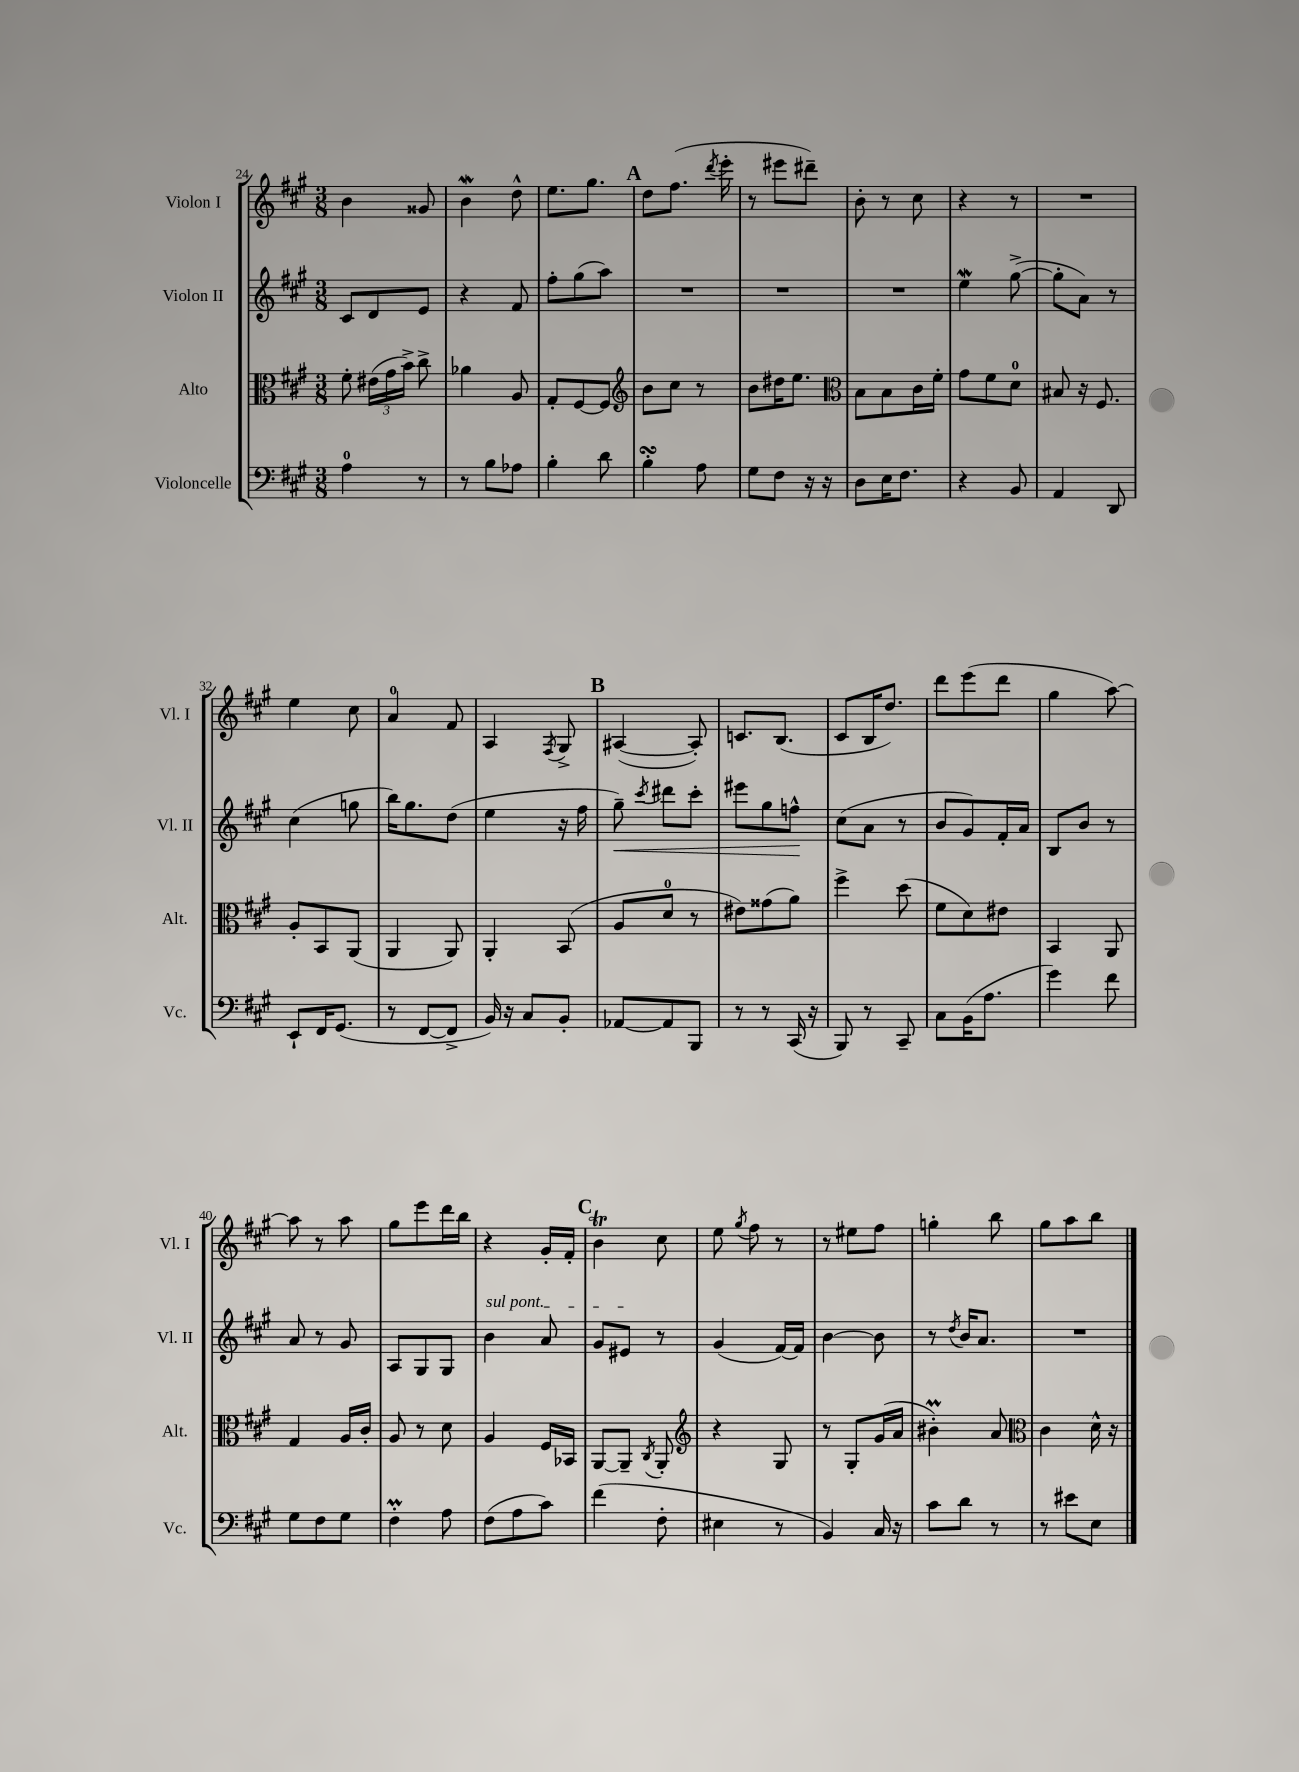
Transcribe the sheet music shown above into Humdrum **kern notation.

**kern	**kern	**kern	**dynam	**kern
*part4	*part3	*part2	*part2	*part1
*staff4	*staff3	*staff2	*staff2	*staff1
*I"Violoncelle	*I"Alto	*I"Violon II	*	*I"Violon I
*I'Vc.	*I'Alt.	*I'Vl. II	*	*I'Vl. I
*clefF4	*clefC3	*clefG2	*	*clefG2
*k[f#c#g#]	*k[f#c#g#]	*k[f#c#g#]	*	*k[f#c#g#]
*M3/8	*M3/8	*M3/8	*	*M3/8
=24	=24	=24	=24	=24
4A\	8f#'\	8c#/L	.	4b\
.	(24e#X\LL	8d/	.	.
.	24g#\	.	.	.
.	24b^\JJ)	.	.	.
8r	8cc#^\	8e/J	.	8g##X/
=25	=25	=25	=25	=25
8r	4a-X\	4r	.	4bW\
8B\L	.	.	.	.
8A-X\J	8A/	8f#/	.	8dd^^\
=26	=26	=26	=26	=26
4B'\	8G#'/L	8ff#'\L	.	8.ee\L
.	[8F#/	(8gg#\	.	.
.	.	.	.	8.gg#\J
8d\	8F#/J]	8aa\J)	.	.
!!LO:REH:place=s1:t=A
=27	=27	=27	=27	=27
*	*clefG2	*	*	*
4BsSSS'\	8b\L	4.r	.	8dd\L
.	8cc#\J	.	.	(8.ff#\J
8A\	8r	.	.	.
.	.	.	.	8qddd/
.	.	.	.	16eee'\
=28	=28	=28	=28	=28
8G#\L	8b\L	4.r	.	8r
8F#\J	16dd#X\K	.	.	8eee#X\L
.	8.ee\J	.	.	.
16r	.	.	.	8ddd#X~\J)
16r	.	.	.	.
=29	=29	=29	=29	=29
*	*clefC3	*	*	*
8D\L	8B\L	4.r	.	8b'\
16E\K	8B\	.	.	8r
8.F#\J	.	.	.	.
.	16c#\L	.	.	8cc#\
.	16f#'\JJ	.	.	.
=30	=30	=30	=30	=30
4r	8g#\L	4eeW\	.	4r
.	8f#\	.	.	.
8BB/	8d\J	([8gg#^\	.	8r
=31	=31	=31	=31	=31
4AA/	8B#X/	8gg#'\L]	.	4.r
.	16r	8a\J)	.	.
.	8.F#/	.	.	.
8DD/	.	8r	.	.
!!LO:LB:g=z
=32	=32	=32	=32	=32
8EE`/L	8A'/L	(4cc#\	.	4ee\
16FF#/K	8BB/	.	.	.
(8.GG#/J	.	.	.	.
.	(8AA/J	8ggn\	.	8cc#\
=33	=33	=33	=33	=33
8r	4AA/	16bb\KL)	.	4a/
.	.	8.gg#\	.	.
[8FF#/L	.	.	.	.
8FF#^/J]	8AA/)	(8dd\J	.	8f#/
=34	=34	=34	=34	=34
16BB/)	4AA'/	4ee\	.	4A/
16r	.	.	.	.
8C#/L	.	.	.	.
.	.	.	.	8qF#/
8BB'/J	(8BB/	16r	.	8G#^/
.	.	16ff#\	.	.
!!LO:REH:place=s1:t=B
=35	=35	=35	=35	=35
!	!	!	!LO:HP:b	!
[8AA-X/L	8A/L	8gg#~\)	<	([4A#X/
.	.	8qccc#/	.	.
8AA-/]	8d/J	8ddd#X\L	.	.
8BBB/J	8r	8ccc#'\J	.	8A#'/])
=36	=36	=36	=36	=36
8r	8e#X\L)	8eee#X\L	.	8.cn/L
8r	(8g##X\	8gg#\	.	.
.	.	.	.	(8.B/J
(16CC#/	8a\J)	8ffn^^\J	.	.
16r	.	.	.	.
.	.	.	[	.
=37	=37	=37	=37	=37
8BBB/)	4ff#^\	(8cc#\L	.	8c#/L
8r	.	8a\J	.	16B/K
.	.	.	.	8.dd/J)
8CC#~/	(8dd\	8r	.	.
=38	=38	=38	=38	=38
8C#\L	8f#\L	8b/L	.	8ddd\L
(16BB\K	8d\)	8g#/)	.	(8eee\
8.A\J	.	.	.	.
.	8e#X\J	16f#'/L	.	8ddd\J
.	.	16a/JJ	.	.
=39	=39	=39	=39	=39
4g#\)	4BB/	8B/L	.	4gg#\
.	.	8b/J	.	.
8f#\	8AA/	8r	.	[8aa\)
!!LO:LB:g=z
=40	=40	=40	=40	=40
8G#\L	4G#/	8a/	.	8aa\]
8F#\	.	8r	.	8r
8G#\J	16A/LL	8g#/	.	8aa\
.	16c#'/JJ	.	.	.
=41	=41	=41	=41	=41
4F#M'\	8A/	8A/L	.	8gg#\L
.	8r	8G#/	.	8eee\
8A\	8d\	8G#/J	.	16ddd\L
.	.	.	.	16bb\JJ
=42	=42	=42	=42	=42
!	!	!LO:TX:a:i:t=sul pont.	!	!
(8F#\L	4A/	4b\	.	4r
8A\	.	.	.	.
8c#\J)	16F#/LL	8a/	.	16g#'/LL
.	16BB-X/JJ	.	.	16f#'/JJ
!!LO:REH:place=s1:t=C
=43	=43	=43	=43	=43
(4f#\	[8AA/L	8g#/L	.	4bT\
.	8AA~/J]	8e#X/J	.	.
.	8qC#/	.	.	.
8F#'\	8AA'/	8r	.	8cc#\
=44	=44	=44	=44	=44
*	*clefG2	*	*	*
4E#X\	4r	(4g#/	.	8ee\
.	.	.	.	8qgg#/
.	.	.	.	8ff#\
8r	8G#/	[16f#/LL)	.	8r
.	.	16f#/JJ]	.	.
=45	=45	=45	=45	=45
4BB/)	8r	[4b\	.	8r
.	8G#'/L	.	.	8ee#X\L
16C#/	(16g#/L	8b\]	.	8ff#\J
16r	16a/JJ	.	.	.
=46	=46	=46	=46	=46
8c#\L	4b#Xm'\)	8r	.	4ggn'\
.	.	8qdd/	.	.
8d\J	.	16b/KL	.	.
.	.	8.a/J	.	.
8r	8a/	.	.	8bb\
=47	=47	=47	=47	=47
*	*clefC3	*	*	*
8r	4c#\	4.r	.	8gg#\L
8e#X\L	.	.	.	8aa\
8E\J	16d^^\	.	.	8bb\J
.	16r	.	.	.
==	==	==	==	==
*-	*-	*-	*-	*-
